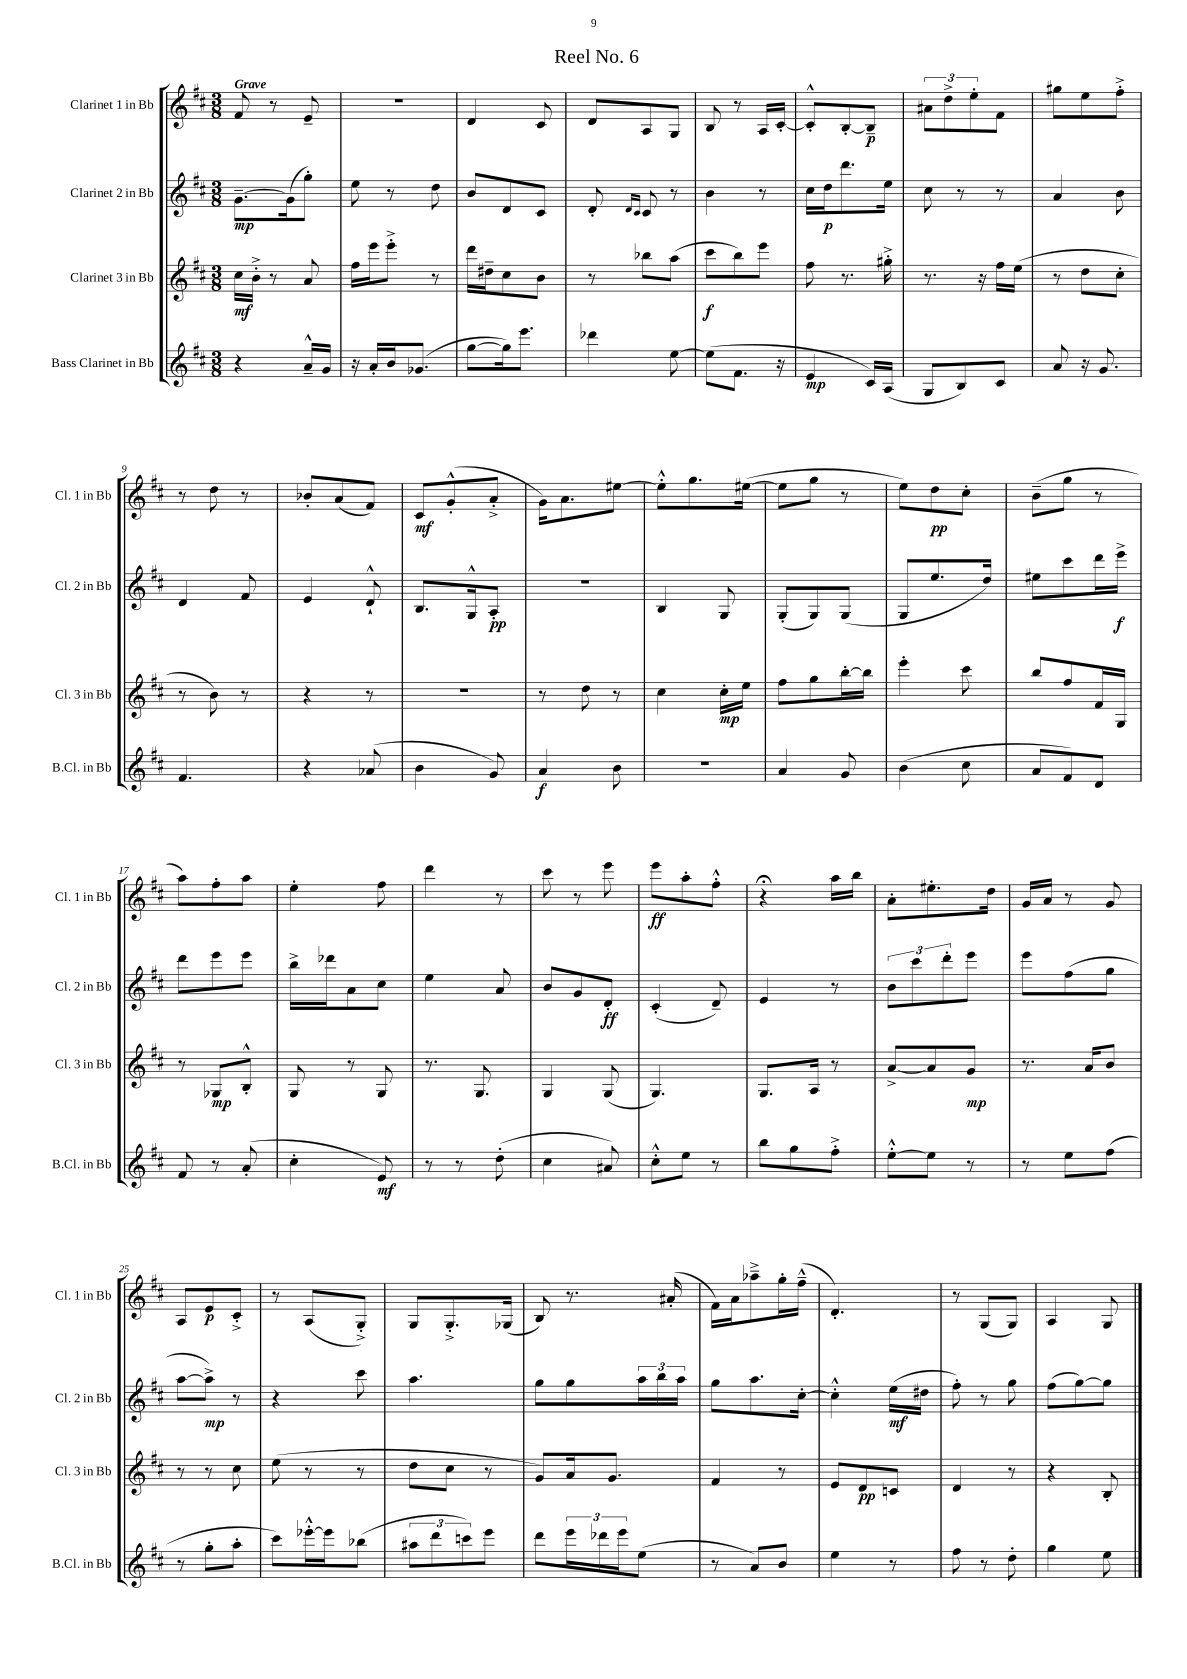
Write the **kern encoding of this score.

**kern	**kern	**kern	**kern
*staff4	*staff3	*staff2	*staff1
*clefG2	*clefG2	*clefG2	*clefG2
*k[f#c#]	*k[f#c#]	*k[f#c#]	*k[f#c#]
*M3/8	*M3/8	*M3/8	*M3/8
4r	16cc#	[8.g~	8f#
.	16b'^	.	.
.	8r	.	8r
.	.	(16g]	.
16a~^^	8a	8gg')	8e~
16g	.	.	.
=	=	=	=
16r	16ff#	8ee	4.r
16a'	16eee	.	.
16b	8eee'^	8r	.
(8.g-	.	.	.
.	8r	8dd	.
=	=	=	=
[8gg	16ddd	8b	4d
.	16dd#~	.	.
16gg])	8cc#	8d	.
8.eee	.	.	.
.	8b	8c#	8c#
=	=	=	=
4ddd-	8r	8d'	8d
.	.	16qqd	.
.	.	16qqc#	.
.	8bb-	8c#	8A
[8ee	(8aa	8r	8G
=	=	=	=
(8ee]	8ccc#	4b	8B
8.f#	8bb)	.	8r
.	8eee	8r	16A
16r	.	.	[16c#'
=	=	=	=
4e	8ff#	16cc#	8c#'^^]
.	.	16dd	.
.	8.r	8.ddd	[8B'
16c#)	.	.	8B~]
(16A	16gg#'^	16ee	.
=	=	=	=
8G	8.r	8cc#	12a#
.	.	.	12dd^
8B)	.	8r	.
.	.	.	12ee'
.	16r	.	.
8c#	16ff#	8r	8f#
.	(16ee	.	.
=	=	=	=
8a	8r	4a	8gg#
16r	8dd	.	8ee
8.g	.	.	.
.	8cc#'	8b	8ff#'^
=	=	=	=
4.f#	8r	4d	8r
.	8b)	.	8dd
.	8r	8f#	8r
=	=	=	=
4r	4r	4e	8b-'
.	.	.	(8a
(8a-	8r	8d`^^	8f#)
=	=	=	=
4b	4.r	8.B	8c#
.	.	.	(8g'^^
.	.	16G^^	.
8g)	.	8A'	8a'^
=	=	=	=
4a	8r	4.r	16g)
.	.	.	8.a
.	8dd	.	.
8b	8r	.	[8ee#
=	=	=	=
4.r	4cc#	4B	8ee#'^^]
.	.	.	8.gg
.	16cc#'	8G	.
.	16ee	.	([16ee#
=	=	=	=
4a	8ff#	(8G'	8ee#]
.	8gg	8G)	8gg
8g	[16bb'	(8G	8r
.	16bb]	.	.
=	=	=	=
(4b	4eee'	8G	8ee)
.	.	8.ee	8dd
8cc#	8ccc#	.	8cc#'
.	.	16dd)	.
=	=	=	=
8a	8bb	8ee#	(8b~
8f#)	8ff#	8ccc#	8gg
8d	16f#	16ddd	8r
.	16G	16eee^	.
=	=	=	=
8f#	8r	8ddd	8aa)
8r	8G-	8eee	8ff#'
(8a'	8B'^^	8eee	8aa
=	=	=	=
4cc#'	8G	16bb^	4ee'
.	.	16ddd-	.
.	8r	8a	.
8e)	8G	8cc#	8ff#
=	=	=	=
8r	8.r	4ee	4ddd
8r	.	.	.
.	8.G	.	.
(8dd'	.	8a	8r
=	=	=	=
4cc#	4G	8b	8ccc#
.	.	8g	8r
8a#)	(8G	8d'	8eee
=	=	=	=
8cc#'^^	4.G)	(4c#'	8eee
8ee	.	.	8aa'
8r	.	8d~)	8ff#'^^
=	=	=	=
8bb	8.G	4e	4r;
8gg	.	.	.
.	16A	.	.
8ff#'^	8r	8r	16aa
.	.	.	16bb
=	=	=	=
[8ee'^^	[8a^	12b	8a'
.	.	12ccc#	.
8ee]	8a]	.	8.ee#'
.	.	12ddd'	.
8r	8g	8eee	.
.	.	.	16dd
=	=	=	=
8r	8.r	8eee	16g
.	.	.	16a
8ee	.	(8ff#	8r
.	16a	.	.
(8ff#	8b	8gg	8g
=	=	=	=
8r	8r	[8aa	8A
8gg'	8r	8aa^])	8e
8aa'	8cc#	8r	8c#'^
=	=	=	=
8ccc#)	(8ee	4r	8r
[16eee-'^^	8r	.	(8A
16eee-]	.	.	.
(8bb-	8r	8ccc#	8G'^)
=	=	=	=
12aa#	8dd	4.aa	8G
12ddd	.	.	.
.	8cc#	.	8.G'^
12ccc)	.	.	.
8eee	8r	.	.
.	.	.	(16G-
=	=	=	=
8ddd	8g)	8gg	8B)
24eee	16a	8gg	8.r
24ddd-	.	.	.
.	8.g	.	.
24eee	.	.	.
(8ee	.	24aa	.
.	.	24bb	.
.	.	.	(16a#'
.	.	24aa	.
=	=	=	=
8r	4f#	8gg	16f#)
.	.	.	16a
8a)	.	8.aa	8aa-~^
8b	8r	.	16gg'
.	.	[16cc#'	(16ff#~^^
=	=	=	=
4ee	8e	4cc#'^^]	4.d')
.	8d	.	.
8r	8c	(16ee	.
.	.	16dd#	.
=	=	=	=
8ff#	4d	8ff#')	8r
8r	.	8r	(8G
8dd'	8r	8gg	8G)
=	=	=	=
4gg	4r	(8ff#	4A
.	.	[8gg)	.
8ee	8B'	8gg]	8G
==	==	==	==
*-	*-	*-	*-
